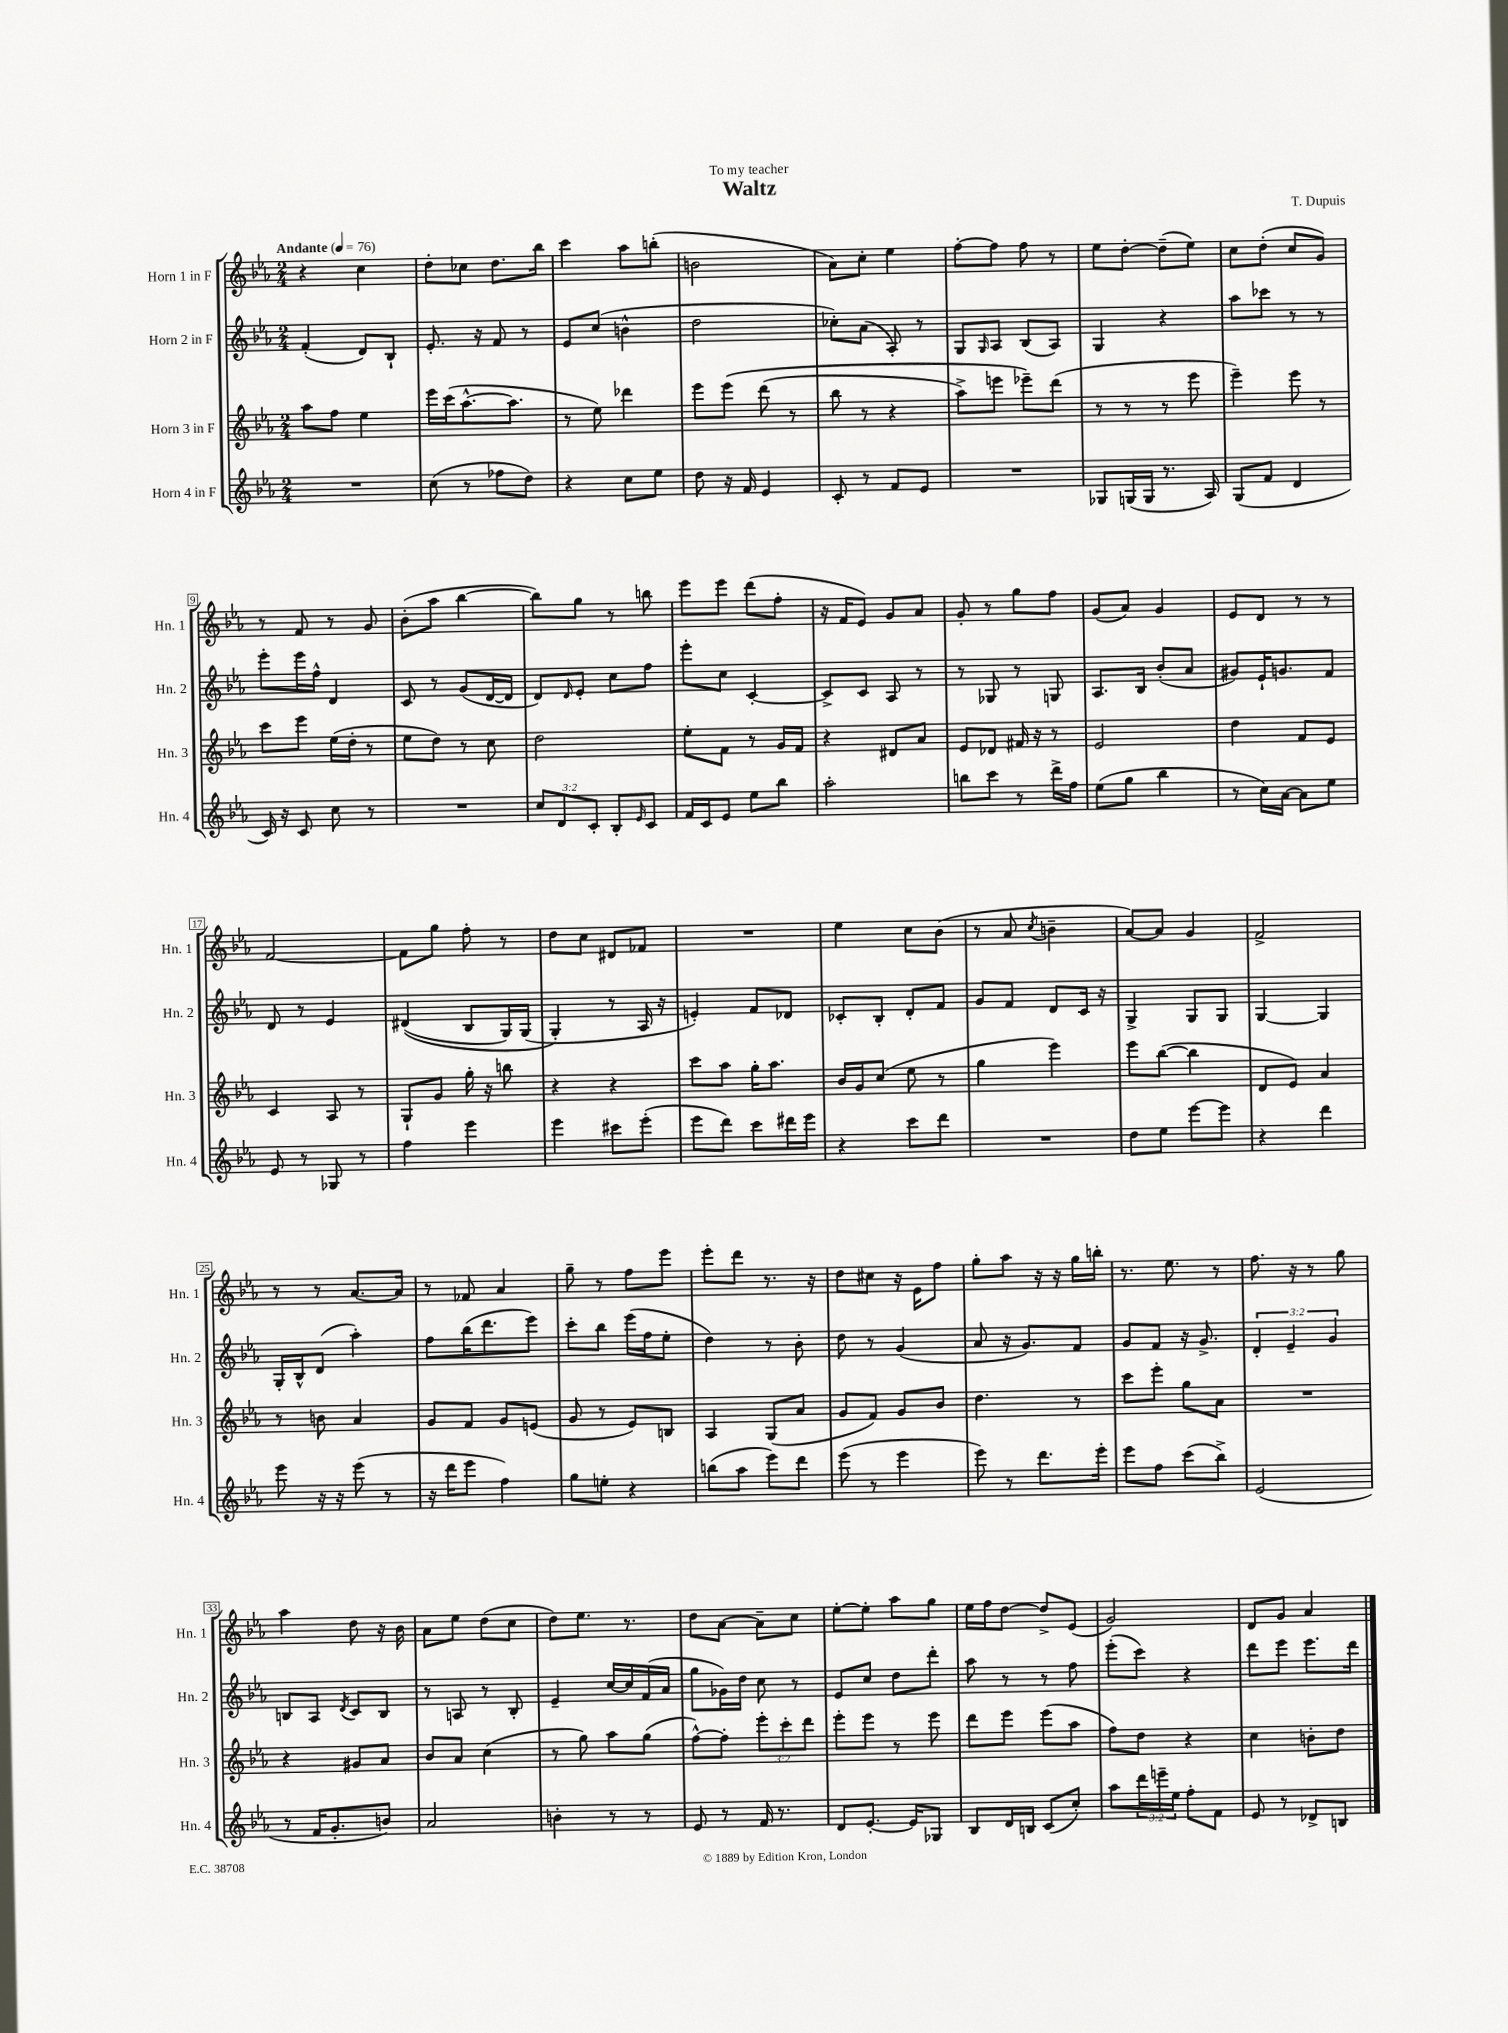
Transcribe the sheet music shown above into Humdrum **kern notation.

**kern	**kern	**kern	**kern
*part4	*part3	*part2	*part1
*staff4	*staff3	*staff2	*staff1
*I"Horn 4 in F	*I"Horn 3 in F	*I"Horn 2 in F	*I"Horn 1 in F
*I'Hn. 4	*I'Hn. 3	*I'Hn. 2	*I'Hn. 1
*clefG2	*clefG2	*clefG2	*clefG2
*k[b-e-a-]	*k[b-e-a-]	*k[b-e-a-]	*k[b-e-a-]
*M2/4	*M2/4	*M2/4	*M2/4
*MM76	*MM76	*MM76	*MM76
=1	=1	=1	=1
!	!	!	!LO:TX:a:B:t=Andante
2r	8aa-\L	(4f'/	4r
.	8ff\J	.	.
.	4ee-\	8d/L)	4cc\
.	.	8B-`/J	.
=2	=2	=2	=2
(8cc\	16eee-\LL	8.e-'/	8dd'\L
.	(16ccc\J	.	.
8r	[8.aa-^^\	.	8cc-X\J
.	.	16r	.
8ff-X\L	.	8f/	8.dd\L
.	8.aa-\J]	.	.
8dd\J)	.	8r	.
.	.	.	16bb-\Jk
=3	=3	=3	=3
4r	8r	8e-/L	4ccc\
.	8ee-\)	(8cc/J	.
8cc\L	4ddd-X\	4bn^^\	8aa-\L
8ee-\J	.	.	(8bbn'\J
=4	=4	=4	=4
8dd\	8eee-\L	2dd\	2bn\
16r	(8eee-\J	.	.
16f/	.	.	.
4e-/	(8ddd\	.	.
.	8r	.	.
=5	=5	=5	=5
8c'/	8bb-\	8cc-X'\L)	8a-\L)
8r	8r	(8a-\J	8cc'\J
8f/L	4r	8A-'/)	4ee-\
8e-/J	.	8r	.
=6	=6	=6	=6
2r	8aa-^\L)	8G/L	[8ff'\L
.	.	16qqG/	.
.	8eeen\J	8A-/J	8ff\J]
.	8eee-X~\L)	(8B-/L	8ff\
.	(8ddd\J	8A-/J)	8r
=7	=7	=7	=7
8G-X/L	8r	4G/	8ee-\L
(16Gn/L	8r	.	[8dd'\J
16G/JJ	.	.	.
8.r	8r	4r	(8dd~\L]
.	8eee-\	.	8ee-\J)
16A-/)	.	.	.
=8	=8	=8	=8
(8G/L	4eee-~\)	8aa-\L	8cc\L
8f/J	.	8ccc-X\J	(8dd'\J
4d/	8eee-\	8r	8cc/L
.	8r	8r	8g/J)
!!LO:LB:g=z
=9	=9	=9	=9
16c/)	8ccc\L	8eee-'\L	8r
16r	.	.	.
8c/	8eee-\J	16eee-\L	8f/
.	.	16ff^^\JJ	.
8cc\	(16ee-\LL	4d/	8r
.	16dd'\JJ	.	.
8r	8r	.	8g/
=10	=10	=10	=10
2r	8ee-\L	8c/	(8b-'\L
.	8dd\J)	8r	8aa-\J
.	8r	(8g/L	[4bb-\
.	8cc\	[16d/L	.
.	.	16d/JJ]	.
=11	=11	=11	=11
12cc/L	2dd\	8d/L)	8bb-\L])
12d/	.	.	.
.	.	16qqd/	.
.	.	8e-'/J	8gg\J
12c'/J	.	.	.
8B-'/L	.	8cc\L	8r
16qqe-/	.	.	.
8c/J	.	8ff\J	8bbn\
=12	=12	=12	=12
16f/LL	8ee-'\L	8eee-'\L	8eee-\L
16c/J	.	.	.
8e-/J	8f\J	8cc\J	8eee-\J
8ee-\L	8r	[4c'/	(8ddd\L
8bb-\J	16g/LL	.	8ff'\J
.	16f/JJ	.	.
=13	=13	=13	=13
2aa-'\	4r	8c^/L]	16r
.	.	.	16f/KL
.	.	8c/J	8e-/J)
.	8d#X/L	8A-/	8g/L
.	8a-/J	8r	8a-/J
=14	=14	=14	=14
8bbn\L	8e-/L	8r	8g'/
8ccc\J	8d-X/J	8G-X/	8r
8r	16f#X/	8r	8gg\L
.	16r	.	.
16ddd^\LL	8r	8Gn/	8ff\J
16ff\JJ	.	.	.
=15	=15	=15	=15
(8ee-\L	2e-/	8.A-/L	(8g/L
8gg\J	.	.	8a-/J)
.	.	16B-/Jk	.
4bb-\	.	(8b-'/L	4g/
.	.	8a-/J	.
=16	=16	=16	=16
8r	4dd\	8g#X/L)	8e-/L
16cc\LL)	.	16e-`/K	8d/J
[16a-\JJ	.	8.gn/	.
8a-\L]	8f/L	.	8r
8ee-\J	8e-/J	8f/J	8r
!!LO:LB:g=z
=17	=17	=17	=17
8e-/	4c/	8d/	[2f/
8r	.	8r	.
8G-X/	8A-/	4e-/	.
8r	8r	.	.
=18	=18	=18	=18
4ff\	8G`/L	((4d#X/	8f\L]
.	8g/J	.	8gg\J
4eee-\	16gg'\	8B-/L	8ff'\
.	16r	.	.
.	8bbn\	16G/L)	8r
.	.	(16G/JJ	.
=19	=19	=19	=19
4eee-\	4r	4G'/)	8dd\L
.	.	.	8cc\J
8ccc#X\L	4r	8r	8d#X/L
(8eee-'\J	.	16A-/	8f-X/J
.	.	16r	.
=20	=20	=20	=20
8eee-\L	8ccc\L	4en'/)	2r
8ddd\J)	8aa-\J	.	.
8ccc\L	16gg'\KL	8f/L	.
.	8.aa-\J	.	.
16ddd#X\L	.	8d-X/J	.
16eee-\JJ	.	.	.
=21	=21	=21	=21
4r	16b-/LL	8c-X'/L	4ee-\
.	16g/J	.	.
.	(8cc/J	8B-'/J	.
8ccc\L	8ee-\	8d'/L	8cc\L
8ddd\J	8r	8f/J	(8b-\J
=22	=22	=22	=22
2r	4gg\	8g/L	8r
.	.	8f/J	8a-/
.	.	.	8qcc/
.	4eee-\)	8d/L	4bn~\
.	.	16c/Jk	.
.	.	16r	.
=23	=23	=23	=23
8dd\L	8eee-\L	4G^/	[8a-/L)
8ee-\J	([8bb-\J	.	8a-/J]
[8eee-\L	4bb-\]	8G/L	4g/
8eee-\J]	.	8G/J	.
=24	=24	=24	=24
4r	8d/L	[4G/	2f^/
.	8e-/J)	.	.
4ddd\	4a-/	4G/]	.
!!LO:LB:g=z
=25	=25	=25	=25
8eee-\	8r	16G'/LL	8r
.	.	16B-^^/J	.
16r	8bn\	(8d/J	8r
16r	.	.	.
(8eee-\	4a-/	4aa-'\)	[8.a-/L
8r	.	.	.
.	.	.	16a-/Jk]
=26	=26	=26	=26
16r	8g/L	8ff\L	8r
16ddd\KL	.	.	.
8eee-\J	8f/J	(16bb-\K	8f-X/
.	.	8.ddd\	.
4ff\)	8g/L	.	4a-/
.	(8en/J	8eee-\J)	.
=27	=27	=27	=27
8gg\L	8g/	8ccc'\L	8gg~\
8een'\J	8r	8bb-\J	8r
4r	8e-/L)	(16eee-\LL	8ff\L
.	.	16ff\J	.
.	8Bn/J	8ee-'\J	8eee-\J
=28	=28	=28	=28
(8bbn\L	4A-/	4dd\)	8eee-'\L
8aa-\J	.	.	8ddd\J
8eee-\L)	(8G/L	8r	8.r
8ddd\J	8a-/J	8b-'\	.
.	.	.	16r
=29	=29	=29	=29
(8eee-\	8g/L	8dd\	8dd\L
8r	8f/J)	8r	8cc#X\J
4eee-\	8g/L	(4g/	16r
.	.	.	16e-\KL
.	8b-/J	.	8ff\J
=30	=30	=30	=30
8eee-\)	4.dd\	8a-/	8gg'\L
8r	.	16r	8aa-\J
.	.	8.g/L)	.
8.ddd\L	.	.	16r
.	.	.	16r
.	8r	8f/J	16gg\LL
16eee-'\Jk	.	.	16bbn'\JJ
=31	=31	=31	=31
8eee-\L	8ccc\L	8g/L	8.r
8ff\J	8eee-'\J	8f/J	.
.	.	.	8.ee-\
(8ccc\L	8gg\L	16r	.
.	.	8.g^/	.
8bb-^\J)	8a-\J	.	8r
=32	=32	=32	=32
(2e-/	2r	6d'/	8.ff\
.	.	6e-~/	.
.	.	.	16r
.	.	.	8r
.	.	6g/	.
.	.	.	8gg\
!!LO:LB:g=z
=33	=33	=33	=33
8r	4r	8Bn/L	4aa-\
16f/KL	.	8A-/J	.
8.g'/	.	.	.
.	.	8qd/	.
.	8g#X/L	8c/L	8dd\
8bn/J)	8a-/J	8B/J	16r
.	.	.	16b-\
=34	=34	=34	=34
2a-/	8b-/L	8r	8a-\L
.	8a-/J	8An/	8ee-\J
.	(4cc\	8r	(8dd\L
.	.	8B-'/	8cc\J
=35	=35	=35	=35
4bn'\	8r	4e-~/	8dd\L)
.	8gg\)	.	8.ee-\J
8r	8aa-\L	[16cc/LL	.
.	.	16cc/]	8.r
8r	(8gg\J	(16f/	.
.	.	16a-/JJ	.
=36	=36	=36	=36
8e-/	[8ff^^\L)	8gg\L	8dd\L
8r	8ff'\J]	16g-X\L)	[8a-\J
.	.	16dd\JJ	.
16f/	12eee-'\L	8cc\	8a-~\L]
8.r	.	.	.
.	12ccc'\	.	.
.	.	8r	8cc\J
.	12ddd\J	.	.
=37	=37	=37	=37
8d/L	8eee-'\L	8e-/L	[8ee-'\L
[8.e-'/J	8eee-\J	8cc/J	8ee-'\J]
.	8r	8dd\L	8aa-\L
16e-/KL]	.	.	.
8G-X/J	8eee-\	8ddd'\J	8gg\J
=38	=38	=38	=38
8B-/L	8ddd\L	8aa-\	16ee-\LL
.	.	.	16ff\J
16d/L	8eee-\J	8r	[8dd\J
16Bn/JJ	.	.	.
(8c/L	(8eee-\L	8r	8dd^/L]
8cc'/J)	8aa-\J	8ff\	(8e-/J
=39	=39	=39	=39
8aa-\L	8ff\L)	(8eee-'\L	2g/)
24ddd\L	8dd\J	8ccc\J)	.
24eeen~\	.	.	.
24ee-\JJ	.	.	.
8ff'\L	4r	4r	.
8f\J	.	.	.
=40	=40	=40	=40
8e-/	4cc\	8ddd\L	8d/L
8r	.	8eee-\J	8g/J
8d-X^/L	8bn'\L	8.eee-\L	4a-/
8Bn/J	8dd\J	.	.
.	.	16ddd\Jk	.
==	==	==	==
*-	*-	*-	*-
